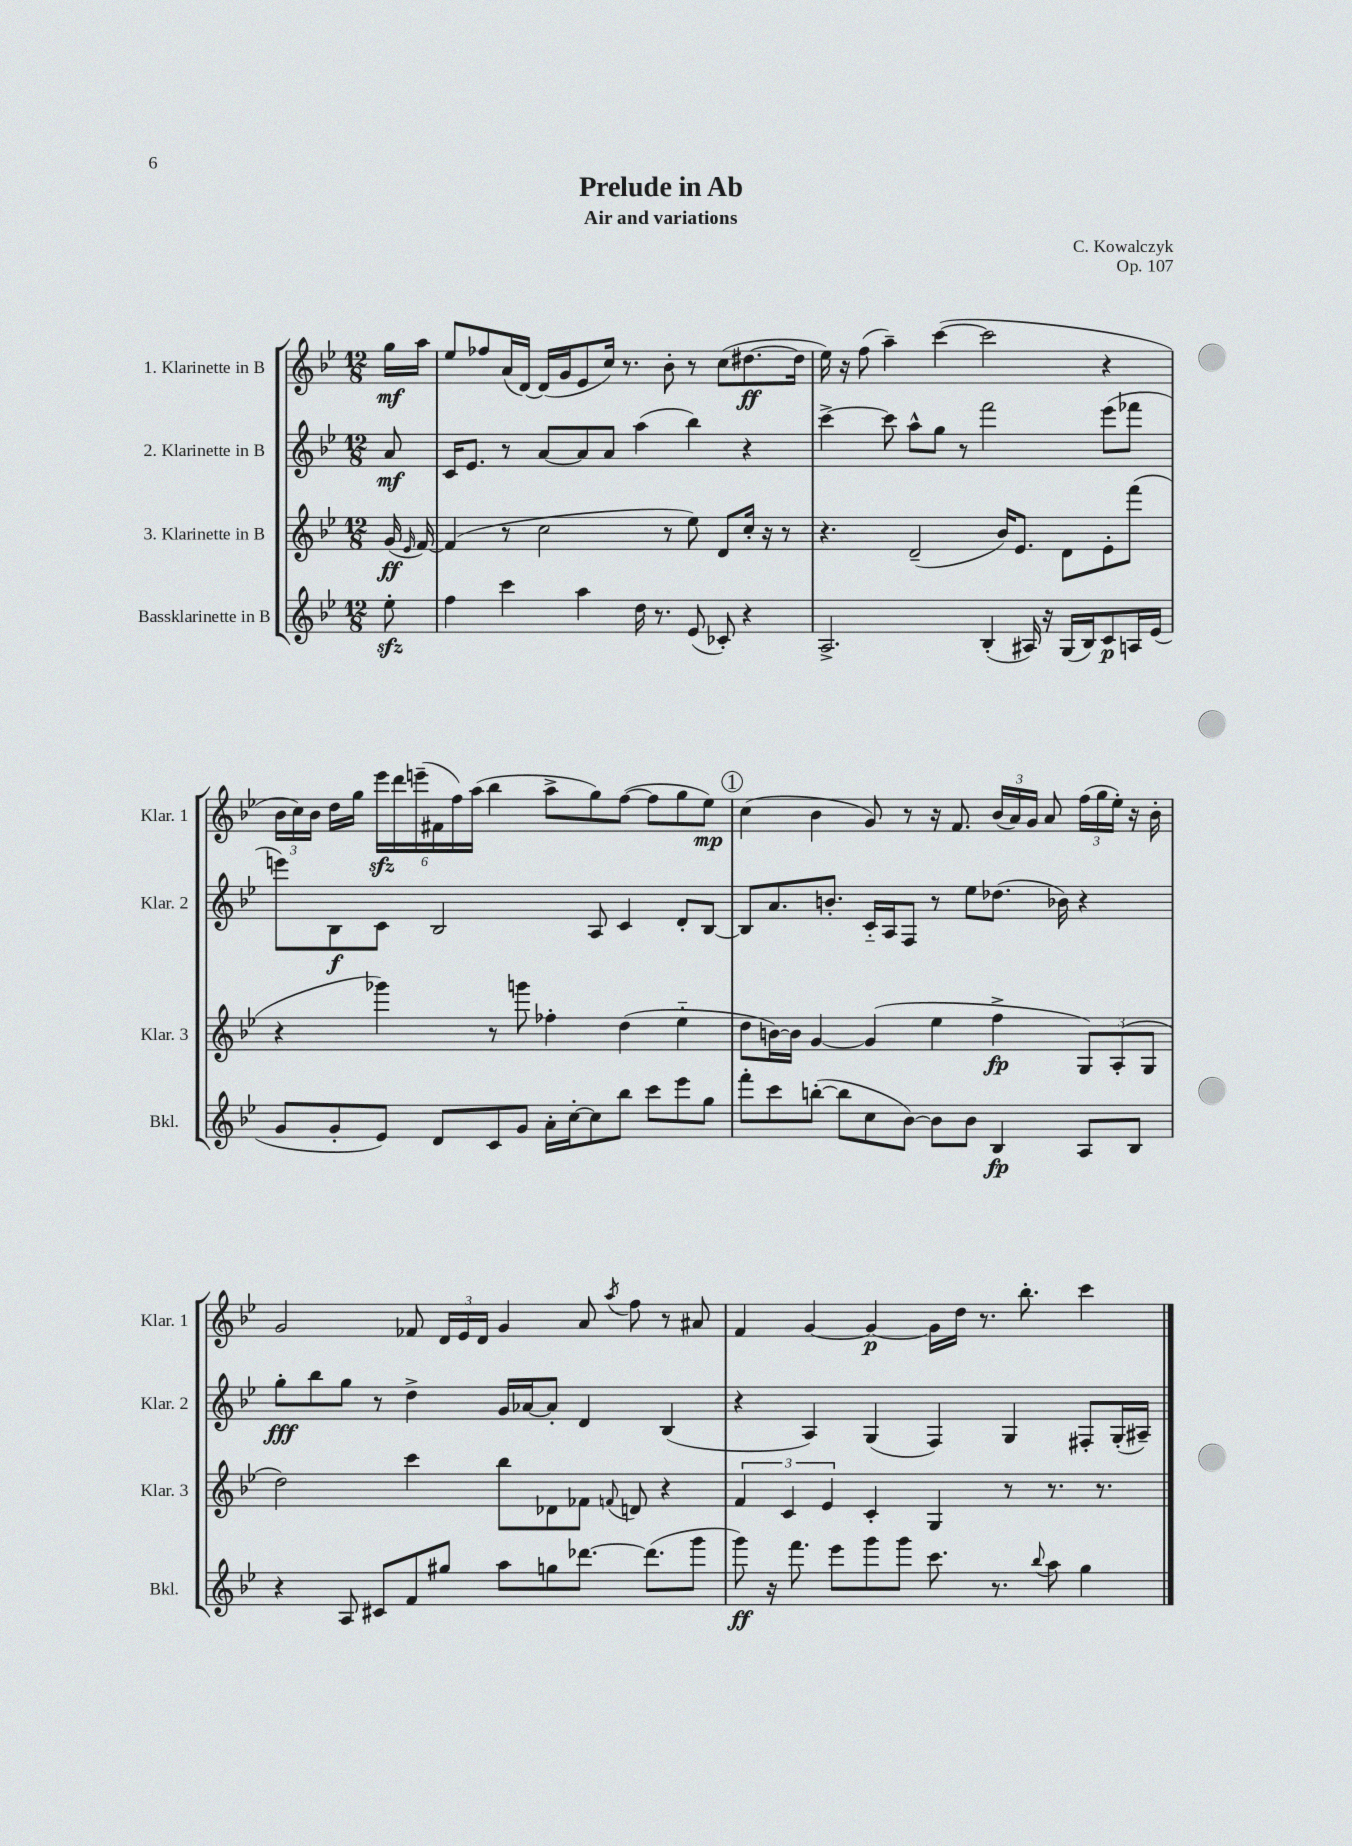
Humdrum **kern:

**kern	**kern	**kern	**kern
*staff4	*staff3	*staff2	*staff1
*clefG2	*clefG2	*clefG2	*clefG2
*k[b-e-]	*k[b-e-]	*k[b-e-]	*k[b-e-]
*M12/8	*M12/8	*M12/8	*M12/8
8ee-'	(16g	8a	16gg
.	16qqe-	.	.
.	[16f)	.	16aa
=	=	=	=
4ff	(4f]	16c	8ee-
.	.	8.e-	.
.	.	.	8ff-
4ccc	8r	8r	(16a
.	.	.	[16d)
.	2cc	[8a	(16d]
.	.	.	16g
4aa	.	8a]	8e-
.	.	8a	16cc)
.	.	.	8.r
16dd	.	(4aa	.
8.r	.	.	.
.	8r	.	8b-'
(8e-	8ee-)	4bb-)	8r
8c-')	8d	.	(8cc
4r	16cc'	4r	[8.dd#
.	16r	.	.
.	8r	.	.
.	.	.	16dd#]
=	=	=	=
2.A^	4.r	[4ccc^	16ee-)
.	.	.	16r
.	.	.	(8ff
.	.	8ccc]	4aa~)
.	(2d~	8aa^^	.
.	.	8gg	([4ccc
.	.	8r	.
(4B-'	.	2fff	2ccc]
.	16b-)	.	.
.	8.e-	.	.
16A#)	.	.	.
16r	.	.	.
(16G	8d	.	.
16B-)	.	.	.
8c	8e-'	(8eee-	4r
16A	(8fff	8fff-	.
(16e-	.	.	.
=	=	=	=
8g	4r	8eee)	24b-
.	.	.	24cc)
.	.	.	24b-
8g'	.	8B-	16dd
.	.	.	16gg
8e-)	4ggg-)	8c	24eee-
.	.	.	24ddd
.	.	.	(24eee~
8d	.	2B-	24f#
.	.	.	24ff)
.	.	.	(24aa
8c	8r	.	4bb-
8g	8ggg	.	.
16a'	4ff-'	.	8aa^
[16cc'	.	.	.
8cc]	.	8A	8gg)
8bb-	(4dd	4c	([8ff
8ccc	.	.	8ff]
8eee-	4ee-'~	8d'	8gg
8gg	.	[8B-	8ee-)
=	=	=	=
8fff'	8dd	8B-]	(4cc
8ccc	[16b)	8.a	.
.	16b]	.	.
([8bb'	[4g	.	4b-
.	.	8.b'	.
8bb]	.	.	.
8cc	(4g]	16c'~	8g)
.	.	16A	.
[8b-)	.	8F	8r
8b-]	4ee-	8r	16r
.	.	.	8.f
8b-	.	8ee-	.
4B-	4ff^	(8.dd-	(24b-
.	.	.	24a)
.	.	.	24g
.	.	.	8a
.	.	16b-)	.
8A	12G)	4r	(24ff
.	.	.	24gg
.	(12A'	.	24ee-')
8B-	.	.	16r
.	12G	.	.
.	.	.	16b-'
=	=	=	=
4r	2dd)	8gg'	2g
.	.	8bb-	.
8A	.	8gg	.
8c#	.	8r	.
8f	4ccc	4dd^	8f-
8gg#	.	.	24d
.	.	.	24e-
.	.	.	24d
8aa	8bb-	16g	4g
.	.	[16a-	.
8gg	8d-	8a-']	.
[8.ddd-	8f-	4d	8a
.	8qqf	.	8qaa
.	8d	.	8ff
(8.ddd-]	.	.	.
.	4r	(4B-	8r
8ggg	.	.	8a#
=	=	=	=
8ggg)	6f	4r	4f
16r	.	.	.
.	6c	.	.
8.fff	.	.	.
.	.	4A)	[4g
.	6e-	.	.
8eee-	.	.	.
8ggg	4c'	(4G	4g_
8ggg	.	.	.
8.ccc	4G	4F)	16g]
.	.	.	16dd
.	.	.	8.r
8.r	.	.	.
.	8r	4G	.
.	.	.	8.bb-'
8qqbb-	.	.	.
8aa	8.r	.	.
4gg	.	8F#'	4ccc
.	8.r	.	.
.	.	(16G'	.
.	.	16A#~)	.
==	==	==	==
*-	*-	*-	*-
